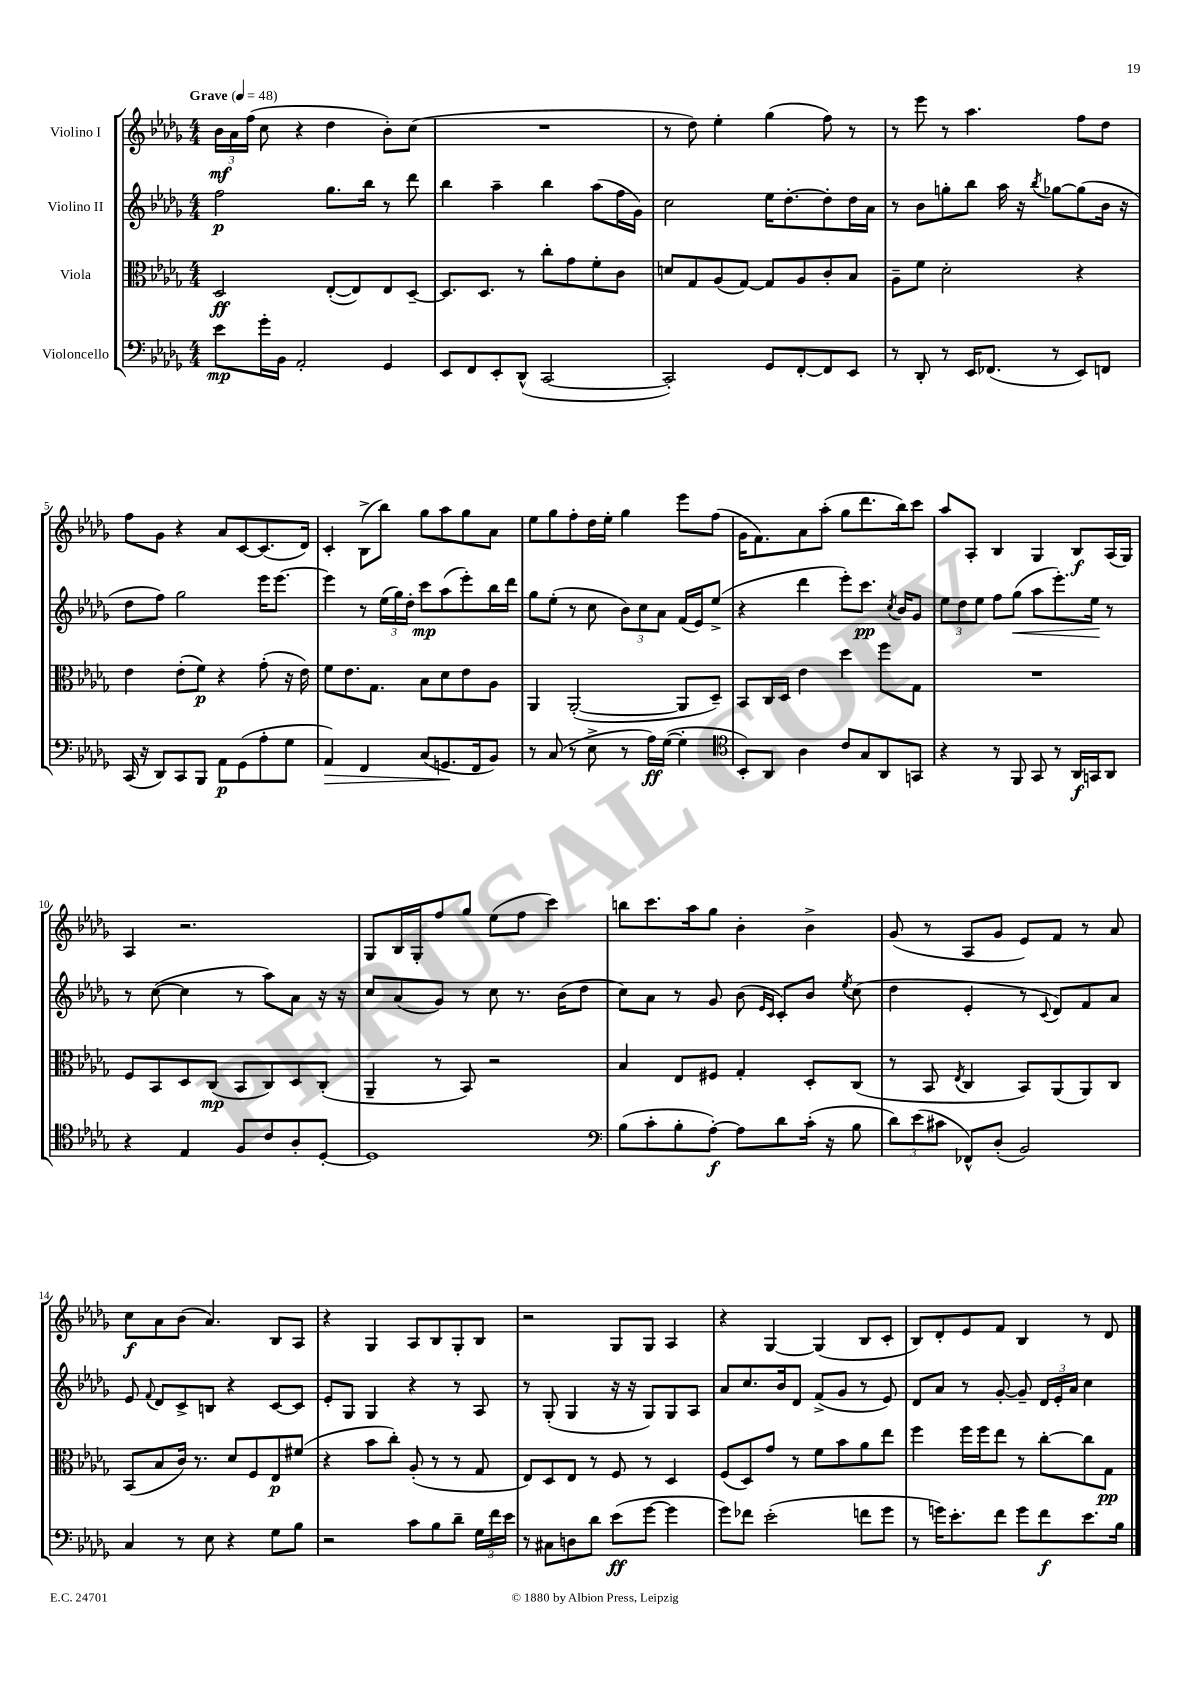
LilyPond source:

<<
\new StaffGroup <<
\new Staff = "s0" \with { instrumentName = "Violino I" } {
    \clef treble \key des \major \numericTimeSignature \time 4/4 \tempo "Grave" 4 = 48
    \autoBeamOff \tuplet 3/2 { bes'16[\mf aes'16 f''16]( } c''8 r4 des''4 bes'8[-.) c''8]( |
    R1 |
    r8 des''8) ees''4-. ges''4( f''8) r8 |
    r8 ees'''8 r8 aes''4. f''8[ des''8] |
    f''8[ ges'8] r4 aes'8[ c'8~ c'8.( des'16]) |
    c'4-. bes8[->( bes''8]) ges''8[ aes''8 ges''8 aes'8] |
    ees''8[ ges''8 f''8-. des''16 ees''16]-. ges''4 ees'''8[ f''8]( |
    ges'16[ f'8.) aes'8 aes''8]-.( ges''8[ des'''8. bes''16) c'''8] |
    aes''8[ aes8]-. bes4 ges4 bes8[\f aes16( ges16]) |
    aes4 r2. |
    ges8[ bes16 ges16-. f''8 ges''8] ees''8[( f''8] c'''4) |
    b''8[ c'''8. aes''16 ges''8] bes'4-. bes'4-> |
    ges'8( r8 aes8[ ges'8] ees'8[) f'8] r8 aes'8 |
    c''8[\f aes'8 bes'8]( aes'4.) bes8[ aes8] |
    r4 ges4 aes8[ bes8 ges8-. bes8] |
    r2 ges8[ ges8] aes4 |
    r4 ges4~ ges4( bes8[ c'8]-. |
    bes8[) des'8-. ees'8 f'8] bes4 r8 des'8 \bar "|." |
}
\new Staff = "s1" \with { instrumentName = "Violino II" } {
    \clef treble \key des \major \numericTimeSignature \time 4/4
    \autoBeamOff f''2\p ges''8.[ bes''16] r8 des'''8 |
    bes''4 aes''4-- bes''4 aes''8[( f''16 ges'16]) |
    c''2 ees''16[ des''8.~-. des''8-. des''16 aes'16] |
    r8 bes'8[ g''8-. bes''8] aes''16 r16 \acciaccatura { bes''8 } ges''8[~ ges''8( bes'16] r16 |
    des''8[ f''8]) ges''2 ees'''16[ ees'''8.]~ |
    ees'''4 r8 \tuplet 3/2 { ees''16[( ges''16) des''16]-. } c'''8[\mp aes''8( ees'''8-.) bes''16 des'''16] |
    ges''8[ ees''8]-.( r8 c''8 \tuplet 3/2 { bes'8[) c''8 aes'8] } f'16[( ees'16) ees''8]->( |
    r4 des'''4 ees'''8[-.) c'''8.]\pp \acciaccatura { c''8 } bes'16[ ges'8] |
    \tuplet 3/2 { ees''8[ des''8 ees''8] } f''8[ ges''8]\<( aes''8[ ees'''8.-.) ees''16]\! r8 |
    r8 c''8~( c''4 r8 aes''8[) aes'8] r16 r16 |
    c''8[ aes'8( ges'8]) r8 c''8 r8. bes'16[( des''8] |
    c''8[) aes'8] r8 ges'8 bes'8( \grace { ees'16[ c'16] } c'8[-.) bes'8] \acciaccatura { ees''8 } c''8( |
    des''4 ees'4-. r8 \appoggiatura { c'8 } des'8[) f'8 aes'8] |
    ees'8 \appoggiatura { f'8 } des'8[ c'8-> b8] r4 c'8[~ c'8] |
    ees'8[-. ges8] ges4 r4 r8 aes8 |
    r8 ges8-.( ges4 r16 r16 ges8[) ges8 aes8] |
    aes'8[ c''8. bes'16 des'8] f'8[->( ges'8] r8 ees'8) |
    des'8[ aes'8] r8 ges'8~-. ges'8-- \tuplet 3/2 { des'16[ ees'16-. aes'16] } c''4 \bar "|." |
}
\new Staff = "s2" \with { instrumentName = "Viola" } {
    \clef alto \key des \major \numericTimeSignature \time 4/4
    \autoBeamOff des2\ff ees8[~-.( ees8) ees8 des8]~-- |
    des8.[ des8.] r8 c''8[-. ges'8 f'8-. c'8] |
    d'8[ ges8 aes8( ges8]~) ges8[ aes8 c'8-. bes8] |
    aes8[-- f'8] des'2-. r4 |
    ees'4 ees'8[-.( f'8]\p) r4 ges'8-.( r16 ees'16) |
    f'8[ ees'8. ges8.] bes8[ des'8 ees'8 aes8] |
    aes,4 aes,2~-.( aes,8[ des8]--) |
    bes,8[ c16 des16] ees'4 des''4 f''8[ ges8] |
    R1 |
    f8[ bes,8 des8 c8]\mp( bes,8[ c8) des8 c8]-.( |
    aes,4-- r8 bes,8) r2 |
    bes4 ees8[ fis8] ges4-. des8[-. c8]( |
    r8 bes,8 \acciaccatura { ees8 } c4 bes,8[) aes,8( aes,8) c8] |
    bes,8[( bes8 c'16]) r8. des'8[ f8 ees8\p fis'8]( |
    r4 bes'8[ c''8]-.) aes8-.( r8 r8 ges8 |
    ees8[) des8 ees8] r8 f8 r8 des4 |
    f8[( des8) ges'8] r8 f'8[ bes'8 aes'8 ees''8] |
    f''4 f''16[ f''16 ees''8] r8 c''8[~-. c''8 ges8]\pp \bar "|." |
}
\new Staff = "s3" \with { instrumentName = "Violoncello" } {
    \clef bass \key des \major \numericTimeSignature \time 4/4
    \autoBeamOff ees'8[\mp ges'16-. bes,16] aes,2-. ges,4 |
    ees,8[ f,8 ees,8-. des,8]-^( c,2~ |
    c,2-.) ges,8[ f,8~-. f,8 ees,8] |
    r8 des,8-. r8 ees,16[ fes,8.]( r8 ees,8[) f,8] |
    c,16( r16 des,8[) c,8 bes,,8] aes,8[\p ges,8( aes8-. ges8] |
    aes,4\>) f,4 c8[( g,8.\! f,16 bes,8]) |
    r8 c8( r8 ees8-> r8 aes16[\ff) ges16]~( ges4-. |
    \clef tenor bes,8[-.) aes,8] aes4 c'8[ ges8 aes,8 g,8] |
    r4 r8 f,8 ges,8 r8 aes,16[\f g,16 aes,8] |
    r4 ees4 f8[ c'8 aes8-. des8]~-. |
    des1 |
    \clef bass bes8[( c'8-. bes8-. aes8]~-.\f) aes8[ des'8 c'16]-.( r16 bes8 |
    \tuplet 3/2 { des'8[) ees'8( cis'8] } fes,8[-^) des8]-.( bes,2) |
    c4 r8 ees8 r4 ges8[ bes8] |
    r2 c'8[ bes8 des'8]-- \tuplet 3/2 { ges16[ f'16 ees'16] } |
    r8 cis8[ d8 des'8] ees'8[\ff( ges'8]~ ges'4 |
    ges'8[) fes'8] ees'2-.( f'8[ ges'8] |
    r8 g'16[) ees'8.-. f'8] g'8[ f'8\f ees'8. bes16] \bar "|." |
}
>>
>>
